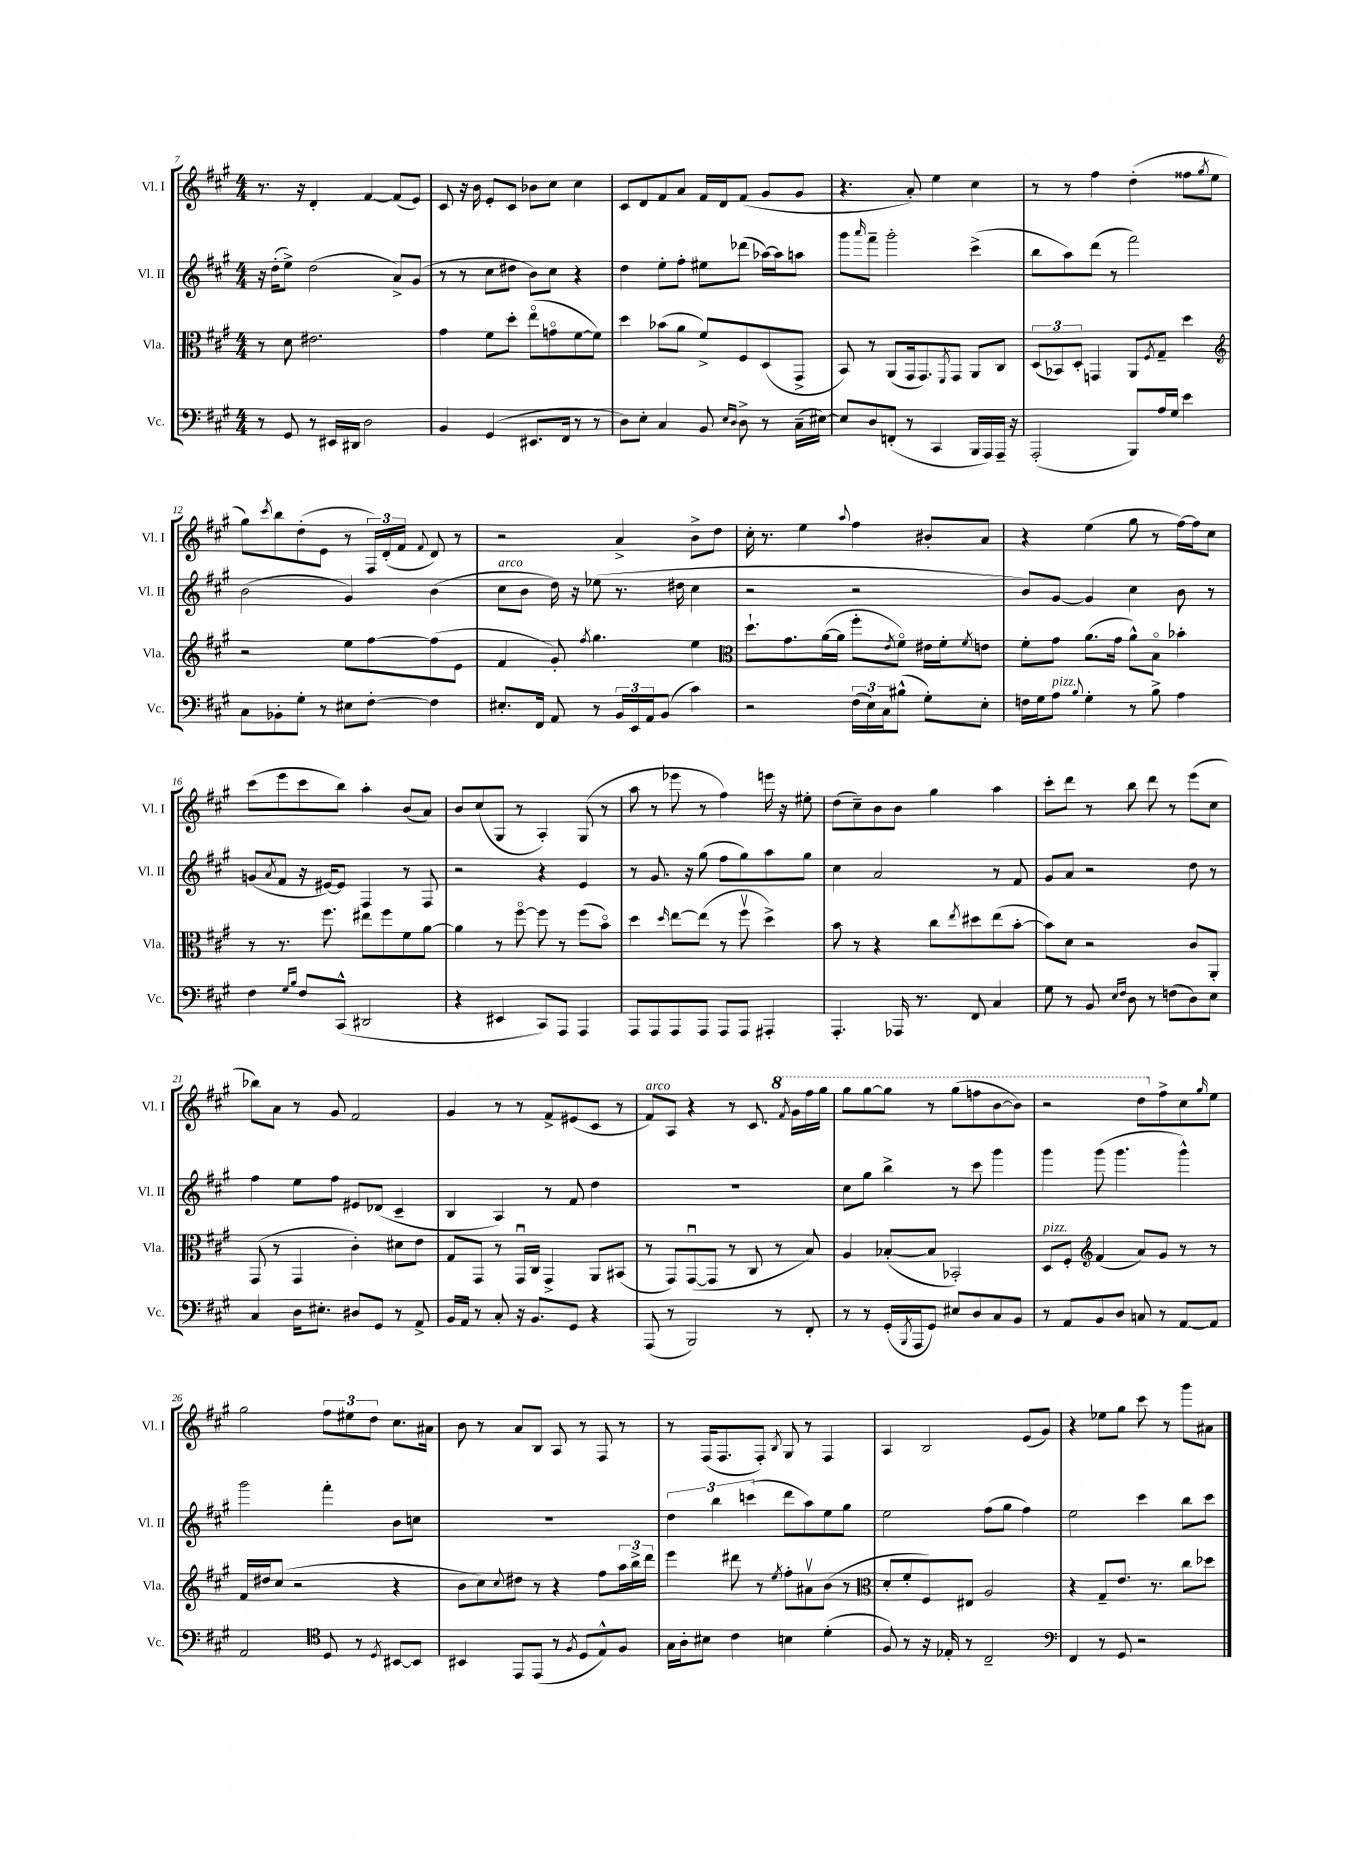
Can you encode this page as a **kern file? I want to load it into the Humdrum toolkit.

**kern	**kern	**kern	**kern
*staff4	*staff3	*staff2	*staff1
*clefF4	*clefC3	*clefG2	*clefG2
*k[f#c#g#]	*k[f#c#g#]	*k[f#c#g#]	*k[f#c#g#]
*M4/4	*M4/4	*M4/4	*M4/4
8r	8r	16r	8.r
.	.	(16dd'\LK	.
8GG#/	8d\	8ee^\J)	.
.	.	.	16r
8r	2.e#\	(2dd\	4d'/
16EE#/LL	.	.	.
16DD#/JJ	.	.	.
2D\	.	.	[4f#/
.	.	8a^/L)	(8f#/]L
.	.	(8g#/J	8e/J)
=	=	=	=
4BB/	4g#\	8r	8c#/
.	.	8r	16r
.	.	.	16b\
(4GG#/	8f#\L	8cc#\L	8e'/L
.	8dd'\J	8dd#\J	8c#/J
8.EE#/L	(8eeo\L	8b\L)	8b-\L
.	8go\	8cc#\J	8cc#\J
16FF#/Jk	.	.	.
8r	[8f#\	4r	4cc#\
8r	8f#\]J)	.	.
=	=	=	=
8D\L)	4dd\	4dd\	8c#/L
8E'\J	.	.	8d/
4C#/	(8b-\L	8ee'\L	8f#/
.	8a\J	8ff#'\J	8a/J
8BB/	8f#^/L)	8ee#\L	16f#/LL
.	.	.	16d/J
16qqE/LL	.	.	.
16qqD/JJ	.	.	.
8D^\	8F#/	(8ddd-\J	(8f#/J
8r	(8D/	[16aa-\LL)	8g#/L
.	.	16aa-\]J	.
(16C#~\LL	8GG#^/J	8aa\J	8g#/J
[16E#\JJ)	.	.	.
=	=	=	=
8E#/]L	8BB/)	8ggg#\L	4.r
.	.	16qqaaa/	.
8D/	8r	8fff#~\J	.
(8FF'/J	(8AA/L	2ggg#'\	.
8r	16GG#/k	.	8a'/)
.	8.GG#/)	.	.
4CC#/	.	.	4ee\
.	8qFF#/	.	.
.	8GG#/J	.	.
16BBB/LL	8AA/L	(4ccc#^\	4cc#\
16AAA/)	.	.	.
16AAA~/JJ	8C#/J	.	.
16r	.	.	.
=	=	=	=
(2AAA'/	(12D/L	8bb\L	8r
.	12BB-/)	.	.
.	.	8aa\)	8r
.	12D'/J	.	.
.	4GG/	(8ddd\J	4ff#\
.	.	8r	.
8BBB/L)	8AA/L	2fff#\)	(4dd'\
.	8qF#/	.	.
16A/L	8G#~/J	.	.
16G#/JJ	.	.	.
4e\	4dd\	.	8ff##\L
.	.	.	8qgg#/
.	.	.	8ee\J
=	=	=	=
*	*clefG2	*	*
8C#\L	2r	(2b\	8gg#\L)
.	.	.	8qccc#/
8BB-'\	.	.	8bb\
8G#'\J	.	.	(8dd'\
8r	.	.	8e\J
8E#\L	8ee\L	4g#/)	8r
[8F#'\J	[8ff#\	.	24F#/LL)
.	.	.	(24d'/
.	.	.	24f#/JJ
.	.	.	8qqf#/
4F#\]	(8ff#\]	(4b\	8d/)
.	8e\J	.	8r
=	=	=	=
8.E#'/L	4f#/	8cc#\L	2r
.	.	8b\J	.
16FF#/Jk	.	.	.
8AA/	8g#'/)	16dd\)	.
.	.	16r	.
.	8qff#/	.	.
8r	4.gg#\	(8ee-\	.
24BB/LL	.	8.r	4a^/
24EE/	.	.	.
24AA/J	.	.	.
(8BB/J	.	.	.
.	.	16dd#\	.
4c#\)	4ee\	4cc#\	8b^\L
.	.	.	8dd\J
=	=	=	=
*	*clefC3	*	*
2r	8.dd`\L	2r	16cc#'\
.	.	.	8.r
.	8.g#\	.	.
.	.	.	4ee\
.	([16a\L	.	.
.	16a\]JJ	.	.
.	.	.	8qqaa/
(24F#\LL	8ff#'\L	2r	4ff#\
24E\)	.	.	.
24C#\J	.	.	.
.	8qe/	.	.
(8B#^^\J	8f#o\J)	.	.
8G#'\L)	16e#\LL	.	8b#'/L
.	16f#'\J	.	.
.	8qf#/	.	.
8E'\J	8e\J	.	8a/J
=	=	=	=
16F\LL	8f#'\L	8b/L)	4r
16G#\J	.	.	.
8A\J	8g#\J	[8g#/J	.
8qqB/	.	.	.
4G#'\	(8.a\L	4g#/]	(4ee\
.	16g#\Jk	.	.
8r	8a^^\L)	4cc#\	8gg#\
8B^\	8Bo\J	.	8r
4A\	4b-'\	8b\	[16ff#\LL)
.	.	.	16ff#\]J
.	.	8r	8cc#\J
=	=	=	=
4F#\	8r	(8g/L	(8ccc#\L
.	.	8qa/	.
.	8.r	8f#/J	8eee\
16qqG#/LL	.	.	.
16qqB/JJ	.	.	.
8F#/L	.	16r	8ccc#\
.	8.ff#\	[16e#/LK)	.
(8CC#^^/J	.	8e#/]J	8bb\J)
2DD#/	8ee#\L	4F#/	4aa'\
.	8ff#\	.	.
.	8f#\	8r	(8b/L
.	[8a\J	8F#/	8a/J)
=	=	=	=
4r	4a\]	2r	8b/L
.	.	.	(8cc#/
4EE#/	8r	.	8G#/J
.	[8ff#o\	.	8r
8CC#/L)	8ff#\]	4r	4A'/)
8AAA/J	8r	.	.
4AAA/	(8ff#\L	4e/	(8G#/
.	8bo\J)	.	8r
=	=	=	=
8AAA/L	4dd\	8r	8aa\
8AAA/	.	8.g#/	8r
.	16qqdd/	.	.
8AAA/	[8ee\L	.	8eee-\
.	.	16r	.
8AAA/J	(8ee\]J	(8gg#\	8r
8AAA/L	8r	8ff#\L	4ff#\)
8AAA/J	8ff#v\	8gg#\)	.
4AAA#'/	4dd^\)	8aa\	16eee\
.	.	.	16r
.	.	8gg#\J	8ee#'\
=	=	=	=
4.AAA'/	8b\	4cc#\	(8dd\L
.	8r	.	8cc#~\)
.	4r	2a/	8b\
16AAA-/	.	.	8b\J
8.r	.	.	.
.	8cc#\L	.	4gg#\
.	8qee/	.	.
8FF#/	8dd#\	.	.
4C#/	(8ee\	8r	4aa\
.	[8b'\J	8f#/	.
=	=	=	=
8G#\	8b\]L)	8g#/L	8ccc#'\L
8r	8d\J	8a/J	8ddd\J
8BB/	2r	2r	8r
16qqE/LL	.	.	.
16qqF#/JJ	.	.	.
8D\	.	.	8bb\
8r	.	.	8ddd\
(8F\L	.	.	8r
8D\)	8c#/L	8dd\	(8eee\L
8E\J	8AA'/J	8r	8cc#\J
=	=	=	=
4C#/	(8GG#/	4ff#\	8bb-\L)
.	8r	.	8a\J
16D\LK	4GG#/	8ee\L	8r
8.E#'\J	.	.	.
.	.	8ff#\J	8g#/
8D#/L	4c#'\)	8e#/L	2f#/
8GG#/J	.	(8d-/J	.
8r	8d#\L	4c#~/	.
8AA^/	8e\J	.	.
=	=	=	=
16BB/LL	8G#/L	4B/	4g#/
16AA/JJ	.	.	.
8r	8GG#/J	.	.
8C#'/	8r	4A/)	8r
16r	16GG#u/LL	.	8r
8.BB/L	16C#/JJ	.	.
.	4GG#^/	8r	8f#^/L
8GG#/J	.	8f#/	(8e#/
4r	8AA/L	4dd\	8c#/J
.	(8BB#/J	.	8r
=	=	=	=
(8AAA/	8r	1r	8f#/L)
8r	8GG#/L)	.	8A/J
2BBB/)	([8GG#u/	.	4r
.	8GG#/]J	.	.
.	8r	.	8r
.	8C#/	.	8.c#/
8r	8r	.	.
.	.	.	8qff#/
.	.	.	16gg#\LL
8FF#'/	8B/)	.	16fff#\
.	.	.	16ggg#\JJ
=	=	=	=
8r	4A/	8cc#\L	8ggg#\L
8r	.	8gg#\J	[8ggg#\
(16GG#'/LL	([8B-'/L	4bb^\	8ggg#\]J
8qBBB/	.	.	.
16AAA/J	.	.	.
8GG#/J)	8B-/]J	.	8r
8E#/L	2BB-'/)	8r	(8ggg#\L
8D/	.	8ccc#\	8fff\
8C#/	.	4ggg#\	[8bb\
8BB/J	.	.	8bb\]J)
=	=	=	=
8r	8D/L	4ggg#\	2r
8AA/L	8F#'/J	.	.
*	*clefG2	*	*
8BB/	(4f#/	(8ggg#\	.
8D/J	.	4.ggg#\	.
8C/	8a/L)	.	8ddd\L
8r	8g#/J	.	8ff#^\
[8AA/L	8r	4ggg#^^\)	8cc#\
.	.	.	16qqgg#/
8AA/]J	8r	.	8ee\J
=	=	=	=
2AA/	16f#/LL	2ggg#\	2gg#\
.	16dd#/J	.	.
.	(8cc#/J	.	.
.	2r	.	.
*clefC4	*	*	*
8D/	.	4fff#'\	12ff#\L
.	.	.	12ee#\
8r	.	.	.
.	.	.	12dd\J
8qD/	.	.	.
[8BB#/L	4r	8b\L	8.cc#\L
8BB#/]J	.	8cc\J	.
.	.	.	16a#\Jk
=	=	=	=
4BB#/	8b\L	1r	8b\
.	8cc#\)	.	8r
.	8qqcc#/	.	.
8EE/L	8dd#\J	.	8a/L
(8EE/J	8r	.	8B/J
8r	4r	.	8A/
8qF#/	.	.	.
8D/L	.	.	8r
8E^^/)	8ff#\L	.	8F#/
8F#/J	24aa\L	.	8r
.	24bb^\	.	.
.	24ddd\JJ	.	.
=	=	=	=
16G#\LL	4eee\	6dd\	8r
16A'\J	.	.	.
8B#\J	.	.	(16F#/LK
.	.	6bb\	.
.	.	.	8.F#/
4c#\	8ddd#\	.	.
.	.	(6ccc\	.
.	8r	.	8F#'/J)
.	8qee/	.	8qB/
4B\	8ff#'\L	8ddd\L	8G#/
.	8a#v\	8aa\)	8r
(4d'\	(8b\J	8ee\	4F#/
.	8r	8gg#\J	.
=	=	=	=
*	*clefC3	*	*
8F#/)	8d'/L	2ee\	4A/
8r	8f#'/	.	.
16r	8F#/)	.	2B/
16E-'/	.	.	.
8r	8E#/J	.	.
2C#~/	2A/	(8ff#\L	.
.	.	8gg#\J	.
.	.	4ff#\)	(8e/L
.	.	.	8g#/J)
=	=	=	=
*clefF4	*	*	*
4FF#/	4r	2ee\	4r
8r	8G#~/L	.	8ee-\L
8GG#/	8.e/J	.	8gg#\J
2r	.	4ccc#\	8ccc#\
.	8.r	.	.
.	.	.	8r
.	8cc#\L	8bb\L	8ggg#\L
.	8dd-\J	8ccc#\J	8a#\J
==	==	==	==
*-	*-	*-	*-
